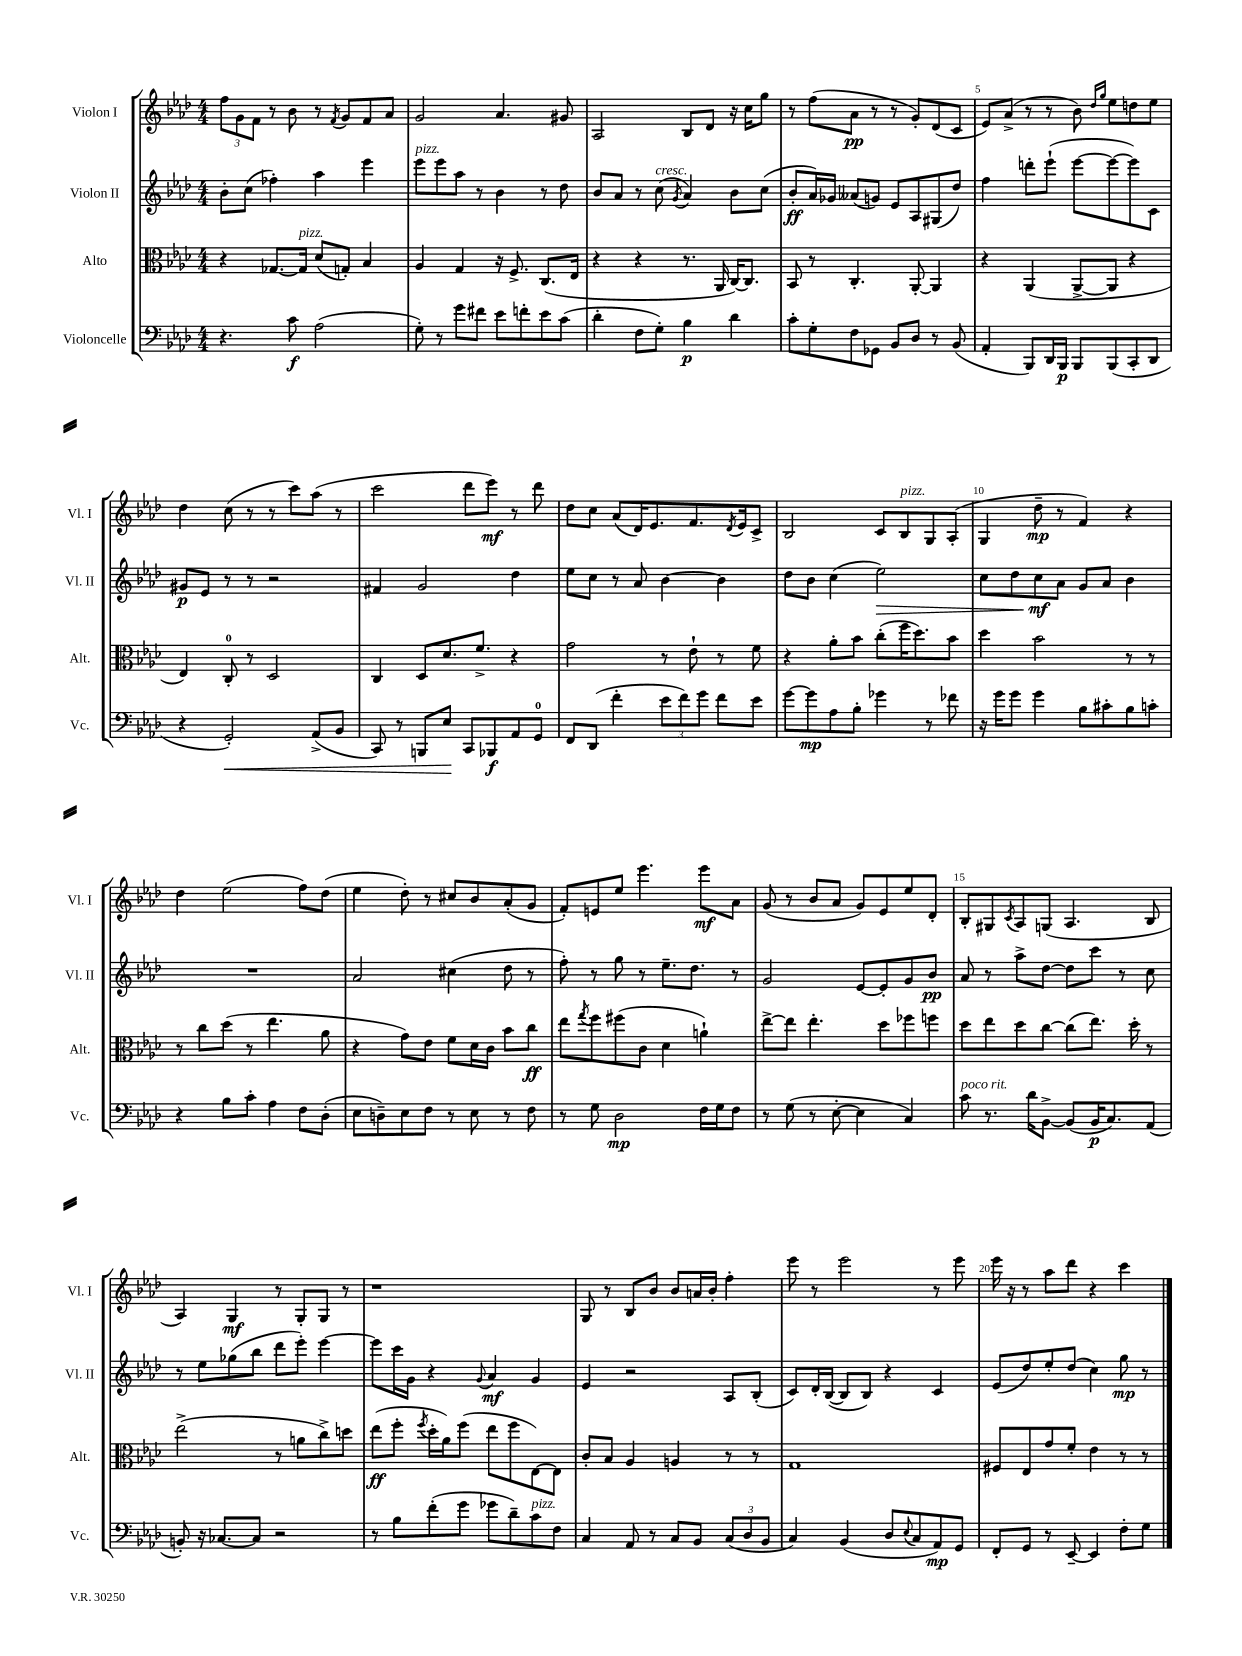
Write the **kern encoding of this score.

**kern	**dynam	**kern	**dynam	**kern	**dynam	**kern	**dynam
*part4	*part4	*part3	*part3	*part2	*part2	*part1	*part1
*staff4	*staff4	*staff3	*staff3	*staff2	*staff2	*staff1	*staff1
*I"Violoncelle	*	*I"Alto	*	*I"Violon II	*	*I"Violon I	*
*I'Vc.	*	*I'Alt.	*	*I'Vl. II	*	*I'Vl. I	*
*clefF4	*	*clefC3	*	*clefG2	*	*clefG2	*
*k[b-e-a-d-]	*	*k[b-e-a-d-]	*	*k[b-e-a-d-]	*	*k[b-e-a-d-]	*
*M4/4	*	*M4/4	*	*M4/4	*	*M4/4	*
=1	=1	=1	=1	=1	=1	=1	=1
4.r	.	4r	.	8b-'\L	.	12ff\L	.
.	.	.	.	.	.	12g\	.
.	.	.	.	(8cc\J	.	.	.
.	.	.	.	.	.	12f\J	.
.	.	[8.G-X/L	.	4ff-X'\)	.	8r	.
8c\	f	.	.	.	.	8b-\	.
!	!	!LO:TX:a:i:t=pizz.	!	!	!	!	!
.	.	16G-/Jk]	.	.	.	.	.
(2A-\	.	(8d-/L	.	4aa-\	.	8r	.
.	.	.	.	.	.	8qf/	.
.	.	8Gn'/J)	.	.	.	8g/L	.
.	.	4B-/	.	4eee-\	.	8f/	.
.	.	.	.	.	.	8a-/J	.
=2	=2	=2	=2	=2	=2	=2	=2
!	!	!	!	!LO:TX:a:i:t=pizz.	!	!	!
8G'\)	.	4A-/	.	8eee-\L	.	2g/	.
8r	.	.	.	8eee-\	.	.	.
8g\L	.	4G/	.	8aa-\J	.	.	.
8f#X\J	.	.	.	8r	.	.	.
8e-\L	.	16r	.	4b-\	.	4.a-/	.
.	.	8.F^/	.	.	.	.	.
8fn'\	.	.	.	.	.	.	.
8e-\	.	(8.C/L	.	8r	.	.	.
(8c\J	.	.	.	8dd-\	.	8g#X/	.
.	.	16E-/Jk	.	.	.	.	.
=3	=3	=3	=3	=3	=3	=3	=3
4d-'\	.	4r	.	8b-/L	.	2A-/	.
.	.	.	.	8a-/J	.	.	.
8F\L	.	4r	.	8r	.	.	.
!	!	!	!	!LO:TX:a:i:t=cresc.	!	!	!
8G'\J)	.	.	.	(8cc\	.	.	.
.	.	.	.	8qg/	.	.	.
4B-\	p	8.r	.	4a-/)	.	8B-/L	.
.	.	.	.	.	.	8d-/J	.
.	.	16AA-/	.	.	.	.	.
4d-\	.	[16C/KL)	.	8b-\L	.	16r	.
.	.	8.C/J]	.	.	.	16cc\KL	.
.	.	.	.	(8cc\J	.	8gg\J	.
=4	=4	=4	=4	=4	=4	=4	=4
8c'\L	.	8BB-/	.	8b-'/L	ff	8r	.
8G'\	.	8r	.	16a-/L)	.	(8ff\L	.
.	.	.	.	16g-X/JJ	.	.	.
8F\	.	4.C'/	.	(8a--X/L	.	8a-\J	pp
8GG-X\J	.	.	.	8gn/J)	.	8r	.
8BB-/L	.	.	.	8e-/L	.	8r	.
8D-/J	.	[8AA-'/	.	8A-/	.	8g'/L)	.
8r	.	4AA-/]	.	(8G#X/	.	(8d-/	.
(8BB-/	.	.	.	8dd-/J)	.	8c/J	.
=5	=5	=5	=5	=5	=5	=5	=5
4AA-'/	.	4r	.	4ff\	.	8e-/L)	.
.	.	.	.	.	.	(8a-^/J	.
8BBB-/L)	.	(4AA-/	.	8dddn'\L	.	8r	.
16DD-/L	.	.	.	(8eee-`\J	.	8r	.
16BBB-/JJ	p	.	.	.	.	.	.
8BBB-/L	.	[8AA-^/L	.	[8eee-\L	.	8b-\)	.
.	.	.	.	.	.	16qqdd-/LL	.
.	.	.	.	.	.	16qqgg/JJ	.
(8BBB-/	.	8AA-/J]	.	8eee-\_	.	8ee-\L	.
8CC'/	.	4r	.	8eee-\])	.	8ddn\	.
8DD-/J	.	.	.	8c\J	.	8ee-\J	.
!!LO:LB:g=z
=6	=6	=6	=6	=6	=6	=6	=6
4r	.	4E-/)	.	8g#X/L	p	4dd-\	.
.	.	.	.	8e-/J	.	.	.
!	!LO:HP:b	!	!	!	!	!	!
2GG'/)	<	8C'/	.	8r	.	(8cc\	.
.	.	8r	.	8r	.	8r	.
.	.	2D-/	.	2r	.	8r	.
.	.	.	.	.	.	8ccc\L)	.
(8AA-^/L	.	.	.	.	.	(8aa-\J	.
8BB-/J	.	.	.	.	.	8r	.
=7	=7	=7	=7	=7	=7	=7	=7
8CC/)	.	4C/	.	4f#X/	.	2ccc\	.
8r	.	.	.	.	.	.	.
8BBBn/L	.	8D-/L	.	2g/	.	.	.
8E-/J	.	8.d-/	.	.	.	.	.
8CC/L	[	.	.	.	.	8ddd-\L	.
.	.	8.f^/J	.	.	.	.	.
8BBB-X/	f	.	.	.	.	8eee-\J)	mf
8AA-/	.	4r	.	4dd-\	.	8r	.
8GG/J	.	.	.	.	.	8ddd-\	.
=8	=8	=8	=8	=8	=8	=8	=8
8FF/L	.	2g\	.	8ee-\L	.	8dd-\L	.
(8DD-/J	.	.	.	8cc\J	.	8cc\J	.
4f'\	.	.	.	8r	.	(8a-/L	.
.	.	.	.	8a-/	.	16d-/K)	.
.	.	.	.	.	.	8.e-/	.
12e-\L	.	8r	.	[4b-\	.	.	.
12f\)	.	.	.	.	.	.	.
.	.	8e-`\	.	.	.	8.f/	.
12g\J	.	.	.	.	.	.	.
8f\L	.	8r	.	4b-\]	.	.	.
.	.	.	.	.	.	8qd-/	.
.	.	.	.	.	.	16e-/k	.
8e-\J	.	8f\	.	.	.	8c^/J	.
=9	=9	=9	=9	=9	=9	=9	=9
[8g\L	.	4r	.	8dd-\L	.	2B-/	.
8g\]	mp	.	.	8b-\J	.	.	.
8A-\	.	8a-'\L	.	(4cc\	.	.	.
8B-'\J	.	8b-\J	.	.	.	.	.
!	!	!	!	!	!LO:HP:b	!	!
4g-X\	.	(8cc'\L	.	2ee-\)	>	8c/L	.
!	!	!	!	!	!	!LO:TX:a:i:t=pizz.	!
.	.	16ff\K	.	.	.	8B-/	.
.	.	8.dd-\)	.	.	.	.	.
8r	.	.	.	.	.	8G/	.
8f-X\	.	8b-\J	.	.	.	(8A-'/J	.
=10	=10	=10	=10	=10	=10	=10	=10
16r	.	4dd-\	.	8cc\L	.	4G/	.
16g\KL	.	.	.	.	.	.	.
8g\J	.	.	.	8dd-\	.	.	.
4g\	.	2b-\	.	8cc\	mf	8dd-~\	mp
.	.	.	.	8a-\J	]	8r	.
8B-\L	.	.	.	8g/L	.	4f/)	.
8c#X'\	.	.	.	8a-/J	.	.	.
8B-\	.	8r	.	4b-\	.	4r	.
8cn'\J	.	8r	.	.	.	.	.
!!LO:LB:g=z
=11	=11	=11	=11	=11	=11	=11	=11
4r	.	8r	.	1r	.	4dd-\	.
.	.	8cc\L	.	.	.	.	.
8B-\L	.	(8dd-\J	.	.	.	(2ee-\	.
8c'\J	.	8r	.	.	.	.	.
4A-\	.	4.ee-\	.	.	.	.	.
8F\L	.	.	.	.	.	8ff\L)	.
(8D-'\J	.	8a-\	.	.	.	(8dd-\J	.
=12	=12	=12	=12	=12	=12	=12	=12
8E-\L	.	4r	.	2a-/	.	4ee-\	.
8Dn~\)	.	.	.	.	.	.	.
8E-\	.	8g\L)	.	.	.	8dd-'\)	.
8F\J	.	8e-\J	.	.	.	8r	.
8r	.	8f\L	.	(4cc#X\	.	8cc#X/L	.
8E-\	.	16d-\L	.	.	.	8b-/	.
.	.	16c\JJ	.	.	.	.	.
8r	.	8b-\L	.	8dd-\	.	(8a-'/	.
8F\	.	8cc\J	ff	8r	.	8g/J	.
=13	=13	=13	=13	=13	=13	=13	=13
8r	.	8ee-\L	.	8ff'\)	.	8f'/L)	.
.	.	8qgg/	.	.	.	.	.
8G\	.	8ff\	.	8r	.	8en/	.
2D-\	mp	(8ff#X\	.	8gg\	.	8ee-/J	.
.	.	8c\J	.	8r	.	4.eee-\	.
.	.	4d-\	.	8.ee-~\L	.	.	.
.	.	.	.	8.dd-\J	.	.	.
16F\LL	.	4an`\)	.	.	.	8eee-\L	mf
16G\J	.	.	.	.	.	.	.
8F\J	.	.	.	8r	.	8a-\J	.
=14	=14	=14	=14	=14	=14	=14	=14
8r	.	[8ee-^\L	.	2g/	.	(8g/	.
(8G\	.	8ee-\J]	.	.	.	8r	.
8r	.	4.ee-'\	.	.	.	8b-/L	.
[8E-'\	.	.	.	.	.	8a-/J	.
4E-\]	.	.	.	[8e-/L	.	8g/L)	.
.	.	8dd-\L	.	8e-'/]	.	8e-/	.
4C/)	.	8ff-X\	.	8g/	.	8ee-/	.
.	.	8ffn\J	.	8b-/J	pp	8d-'/J	.
=15	=15	=15	=15	=15	=15	=15	=15
!LO:TX:a:i:t=poco rit.	!	!	!	!	!	!	!
8c\	.	8dd-\L	.	8a-/	.	8B-'/L	.
8.r	.	8ee-\	.	8r	.	8G#X/	.
.	.	.	.	.	.	8qc/	.
.	.	8dd-\	.	8aa-^\L	.	8A-/	.
16d-\KL	.	.	.	.	.	.	.
[8BB-^\J	.	[8cc\J	.	[8dd-\J	.	(8Gn/J	.
(8BB-/L]	.	(8cc\L]	.	8dd-\L]	.	4.A-/	.
16BB-/K	p	8.ee-\J)	.	8ccc\J	.	.	.
8.C/)	.	.	.	.	.	.	.
.	.	.	.	8r	.	.	.
.	.	16dd-'\	.	.	.	.	.
(8AA-/J	.	8r	.	8cc\	.	8B-/	.
!!LO:LB:g=z
=16	=16	=16	=16	=16	=16	=16	=16
8BBn'/)	.	(2ee-^\	.	8r	.	4A-/)	.
16r	.	.	.	8ee-\L	.	.	.
[8.C-X/L	.	.	.	.	.	.	.
.	.	.	.	(8gg-X\	.	4G/	mf
8C-/J]	.	.	.	8bb-\J	.	.	.
2r	.	8r	.	8ddd-\L	.	8r	.
.	.	8an\L	.	8eee-'\J)	.	8G'/L	.
.	.	8cc^\)	.	[4eee-\	.	8G/J	.
.	.	8ddn\J	.	.	.	8r	.
=17	=17	=17	=17	=17	=17	=17	=17
8r	.	(8ee-\L	ff	8eee-\L]	.	1r	.
8B-\L	.	8ff'\J	.	16ccc\L	.	.	.
.	.	.	.	16g\JJ	.	.	.
.	.	8qff/	.	.	.	.	.
(8f'\	.	16dd-'\LL	.	4r	.	.	.
.	.	16a-\J)	.	.	.	.	.
8g\J	.	(8ff\J	.	.	.	.	.
.	.	.	.	8qqg/	.	.	.
8g-X\L	.	8ee-\L	.	4a-/	mf	.	.
8d-~\)	.	8ff\	.	.	.	.	.
!LO:TX:a:i:t=pizz.	!	!	!	!	!	!	!
8c\	.	[8E-\)	.	4g/	.	.	.
8F\J	.	8E-\J]	.	.	.	.	.
=18	=18	=18	=18	=18	=18	=18	=18
4C/	.	8c'/L	.	4e-/	.	8G/	.
.	.	8B-/J	.	.	.	8r	.
8AA-/	.	4A-/	.	2r	.	8B-/L	.
8r	.	.	.	.	.	8b-/J	.
8C/L	.	4An/	.	.	.	8b-/L	.
8BB-/J	.	.	.	.	.	16an/L	.
.	.	.	.	.	.	16b-'/JJ	.
(12C/L	.	8r	.	8A-/L	.	4ff'\	.
12D-/	.	.	.	.	.	.	.
.	.	8r	.	(8B-'/J	.	.	.
12BB-/J	.	.	.	.	.	.	.
=19	=19	=19	=19	=19	=19	=19	=19
4C/)	.	1G	.	8c/L)	.	8eee-\	.
.	.	.	.	16d-'/L	.	8r	.
.	.	.	.	([16B-/JJ	.	.	.
(4BB-/	.	.	.	8B-/L]	.	2eee-\	.
.	.	.	.	8B-/J)	.	.	.
8D-/L	.	.	.	4r	.	.	.
8qqE-/	.	.	.	.	.	.	.
8C/	.	.	.	.	.	.	.
8AA-/)	mp	.	.	4c/	.	8r	.
8GG/J	.	.	.	.	.	8eee-\	.
=20	=20	=20	=20	=20	=20	=20	=20
8FF'/L	.	8F#X/L	.	(8e-/L	.	16eee-\	.
.	.	.	.	.	.	16r	.
8GG/J	.	8E-/	.	8dd-/)	.	8r	.
8r	.	8g/	.	8ee-'/	.	8aa-\L	.
[8EE-~/	.	8f'/J	.	(8dd-/J	.	8ddd-\J	.
4EE-/]	.	4e-\	.	4cc\)	.	4r	.
8F'\L	.	8r	.	8gg\	mp	4ccc\	.
8G\J	.	8r	.	8r	.	.	.
==	==	==	==	==	==	==	==
*-	*-	*-	*-	*-	*-	*-	*-
